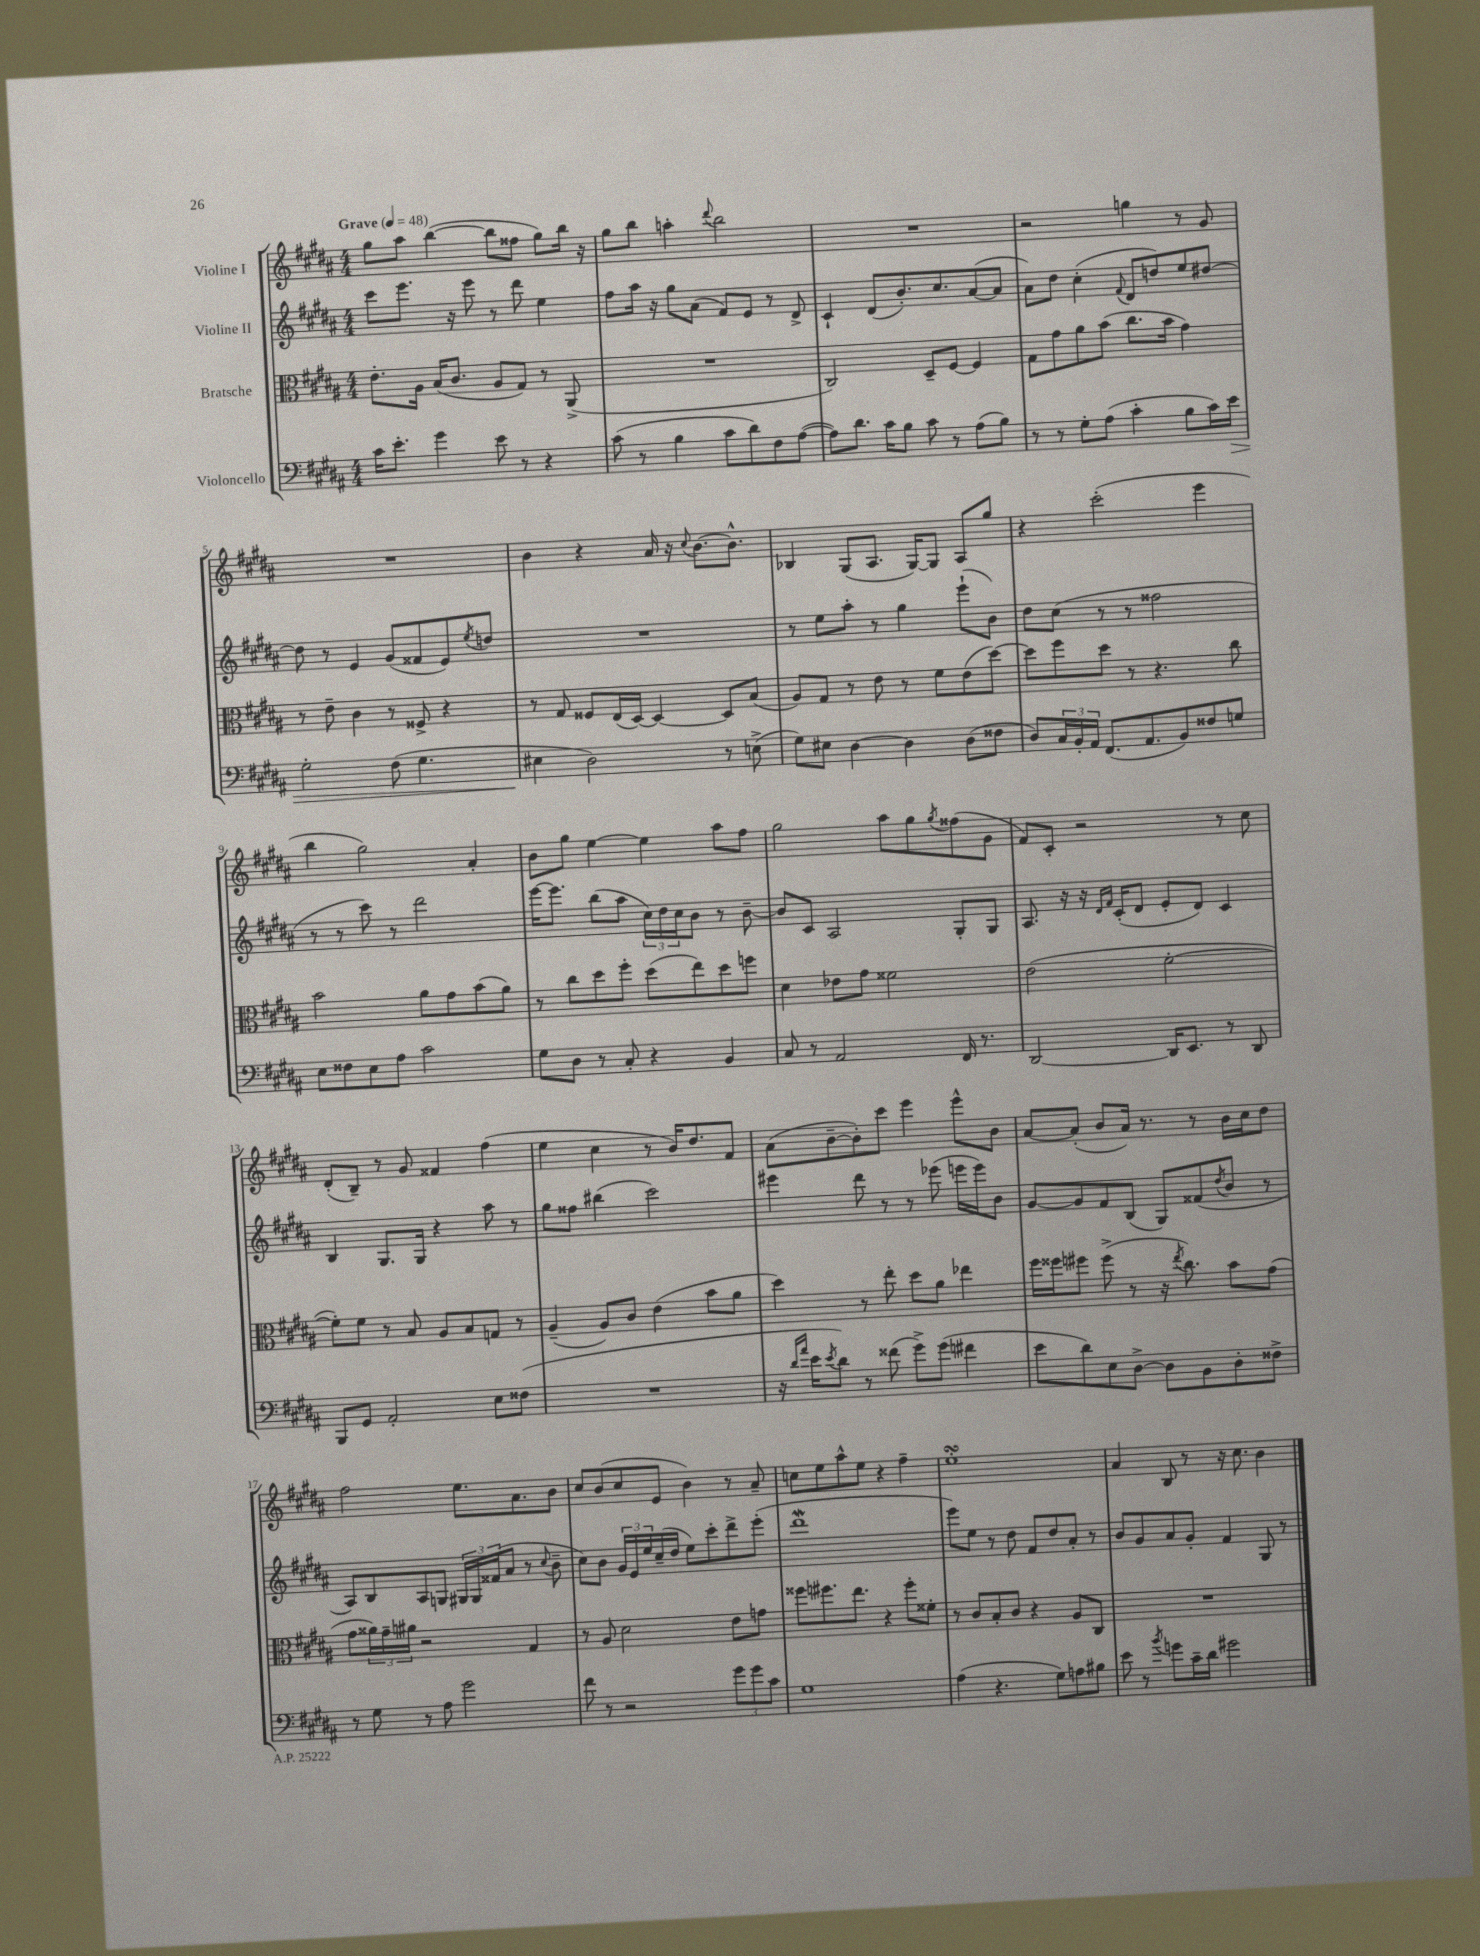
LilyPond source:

<<
\new StaffGroup <<
\new Staff = "s0" \with { instrumentName = "Violine I" } {
    \clef treble \key b \major \numericTimeSignature \time 4/4 \tempo "Grave" 4 = 48
    gis''8 ais''8 b''4~( b''8 fisis''8 gis''8) b''16 r16 |
    gis''8 b''8 a''4-. \appoggiatura { dis'''8 } b''2 |
    R1 |
    r2 g''4 r8 gis'8 |
    R1 |
    b'4 r4 ais'16 r16 \appoggiatura { cis''8 } b'8.~ b'8.-^ |
    bes4 gis8( ais8. gis16~) gis8 ais8 gis''8 |
    r4 cis'''2-.( e'''4 |
    b''4 gis''2) ais'4-. |
    b'8 gis''8 e''4~ e''4 ais''8 fis''8 |
    gis''2 ais''8 gis''8 \acciaccatura { gis''8 } fisis''8( gis'8 |
    fis'8) cis'8-. r2 r8 cis''8 |
    dis'8-.( b8--) r8 gis'8 fisis'4 fis''4( |
    e''4 cis''4 r8 b'16) dis''8. fis'8 |
    ais'8( b'8~-- b'8-.) cis'''8 e'''4 e'''8-^ b'8 |
    ais'8~ ais'8-.( b'8 ais'16) r8. r8 b'16 cis''16 dis''8 |
    fis''2 e''8. ais'8. b'8 |
    cis''8 b'8( cis''8 e'8 b'4) r8 ais'8-- |
    c''8 e''8 ais''8-^ e''8 r4 fis''4-- |
    e''1-.\turn |
    ais'4 b8 r8 r16 cis''8. b'4 \bar "|." |
}
\new Staff = "s1" \with { instrumentName = "Violine II" } {
    \clef treble \key b \major \numericTimeSignature \time 4/4
    cis'''8 e'''8. r16 e'''8 r8 dis'''8 e''4 |
    fis''8 ais''16 r16 gis''8 ais'8( fis'8) e'8 r8 dis'8-> |
    cis'4-! dis'8( b'8.-.) cis''8. ais'8~( ais'8 |
    ais'8) dis''8 cis''4-.( \appoggiatura { fis'8 } dis'8 d''8) e''8 dis''8~ |
    dis''8 r8 e'4 gis'8( fisis'8 e'8) \acciaccatura { e''8 } d''8 |
    R1 |
    r8 e''8 ais''8-. r8 gis''4 e'''8-!( b'8) |
    dis''8 cis''8( r8 r8 fisis''2 |
    r8 r8 cis'''8) r8 dis'''2 |
    e'''16~ e'''8. b''8( ais''8 \tuplet 3/2 { cis''16) dis''16 cis''16 } b'8 r8 b'8~-- |
    b'8 cis'8 ais2 gis8-. gis8 |
    ais8. r16 r16 \grace { dis'16 fis'16 } cis'16-.( dis'8 e'8-. dis'8) cis'4 |
    b4 gis8. gis16 r4 ais''8 r8 |
    gis''8 fisis''8 bis''4( cis'''2) |
    eis'''4 dis'''8 r8 r8 ees'''8( e'''16 e'''16) b'8 |
    gis'8~ gis'8 fis'8 b8( gis8) fisis'8( \acciaccatura { dis''8 } b'8 r8 |
    ais8) b8 ais8 g8 \tuplet 3/2 { gis16 gis16 fisis'16( } ais'8 r8 \appoggiatura { cis''8 } b'8-- |
    cis''8) b'8 \tuplet 3/2 { gis'16 e'16 e''16 } cis''16--( dis''16 e''8) cis'''8-. dis'''8-> e'''8-.( |
    dis'''1\mordent |
    e'''8) e''8 r8 dis''8 fis'8 dis''8 ais'8-. r8 |
    b'8 gis'8 ais'8 gis'8-. fis'4 gis8 r8 \bar "|." |
}
\new Staff = "s2" \with { instrumentName = "Bratsche" } {
    \clef alto \key b \major \numericTimeSignature \time 4/4
    e'8.-. ais16 b16( cis'8. ais8 gis8) r8 ais,8->( |
    R1 |
    cis2) dis8-- fis8~ fis4 |
    gis8 gis'8 ais'8 b'8( cis''8. b'16 gis'4) |
    r8 e'8-- cis'4 r8 fisis8-> r4 |
    r8 gis8 fisis8 e16( dis16~) dis4~ dis8 b8( |
    ais8) gis8 r8 e'8 r8 fis'8 e'8( dis''8~) |
    dis''8 fis''8 dis''8 r8 r4. cis''8 |
    b'2 ais'8 gis'8 b'8( ais'8) |
    r8 cis''8 dis''8 fis''8-. dis''8( e''8) dis''8 f''8 |
    dis'4 ees'8 gis'8 fisis'2 |
    e'2( fis'2~-. |
    fis'8-.) fis'8 r8 b8 ais8 b8 g8 r8 |
    ais4--( ais8) cis'8 e'4( b'8 ais'8 |
    dis''4) r8 e''8-. dis''8 ais'8 ees''4 |
    fis''16 fisis''16 fis''8 fis''8->( r8 r16 \acciaccatura { e''8 } cis''8.) b'8 gis'8( |
    gis'8 \tuplet 3/2 { aisis'16) gis'16-- ais'16 } r2 gis4 |
    r8 ais8 dis'2 e'8 g'8 |
    fisis''8 fis''8. e''8. r4 fis''8-. fisis'8-. |
    r8 cis'8 b8-. cis'8 r4 ais8 cis8 |
    R1 \bar "|." |
}
\new Staff = "s3" \with { instrumentName = "Violoncello" } {
    \clef bass \key b \major \numericTimeSignature \time 4/4
    cis'16 e'8.-. gis'4 e'8 r8 r4 |
    cis'8( r8 b4 cis'8 dis'8) fis8 ais8~( |
    ais8) dis'8. cis'16 b8 cis'8 r8 ais8( b8) |
    r8 r8 gis8-. ais8( cis'4-. b8 cis'16) e'16\> |
    gis2-. fis8( gis4. |
    eis4\! dis2) r8 e8->( |
    gis8) eis8 dis4~ dis4 dis8( fisis8 |
    dis8) \tuplet 3/2 { cis16 b,16-. ais,16 } fis,8.( ais,8. b,8) fisis8 g8 |
    e8 fisis8 e8 ais8 cis'2 |
    gis8 dis8 r8 cis8-. r4 b,4 |
    cis8 r8 ais,2 fis,16 r8. |
    dis,2~ dis,16 e,8. r8 dis,8 |
    b,,8 gis,8 ais,2-. e8 fisis8( |
    R1 |
    r16 \grace { dis'16 ais'16 } e'16 \acciaccatura { e'8 } dis'8) r8 fisis'8( gis'8->) gis'8( fis'4 |
    e'8 dis'8) e8 dis8~-> dis8 b,8 dis8-. fisis8-> |
    r8 gis8 r8 ais8 gis'2 |
    fis'8 r8 r2 \tuplet 3/2 { gis'8 gis'8 cis'8 } |
    gis1 |
    ais4( r4. gis8) a8 bis8 |
    e'8 r8 \acciaccatura { b'8 } g'8 cis'16-- dis'16 gis'2 \bar "|." |
}
>>
>>
